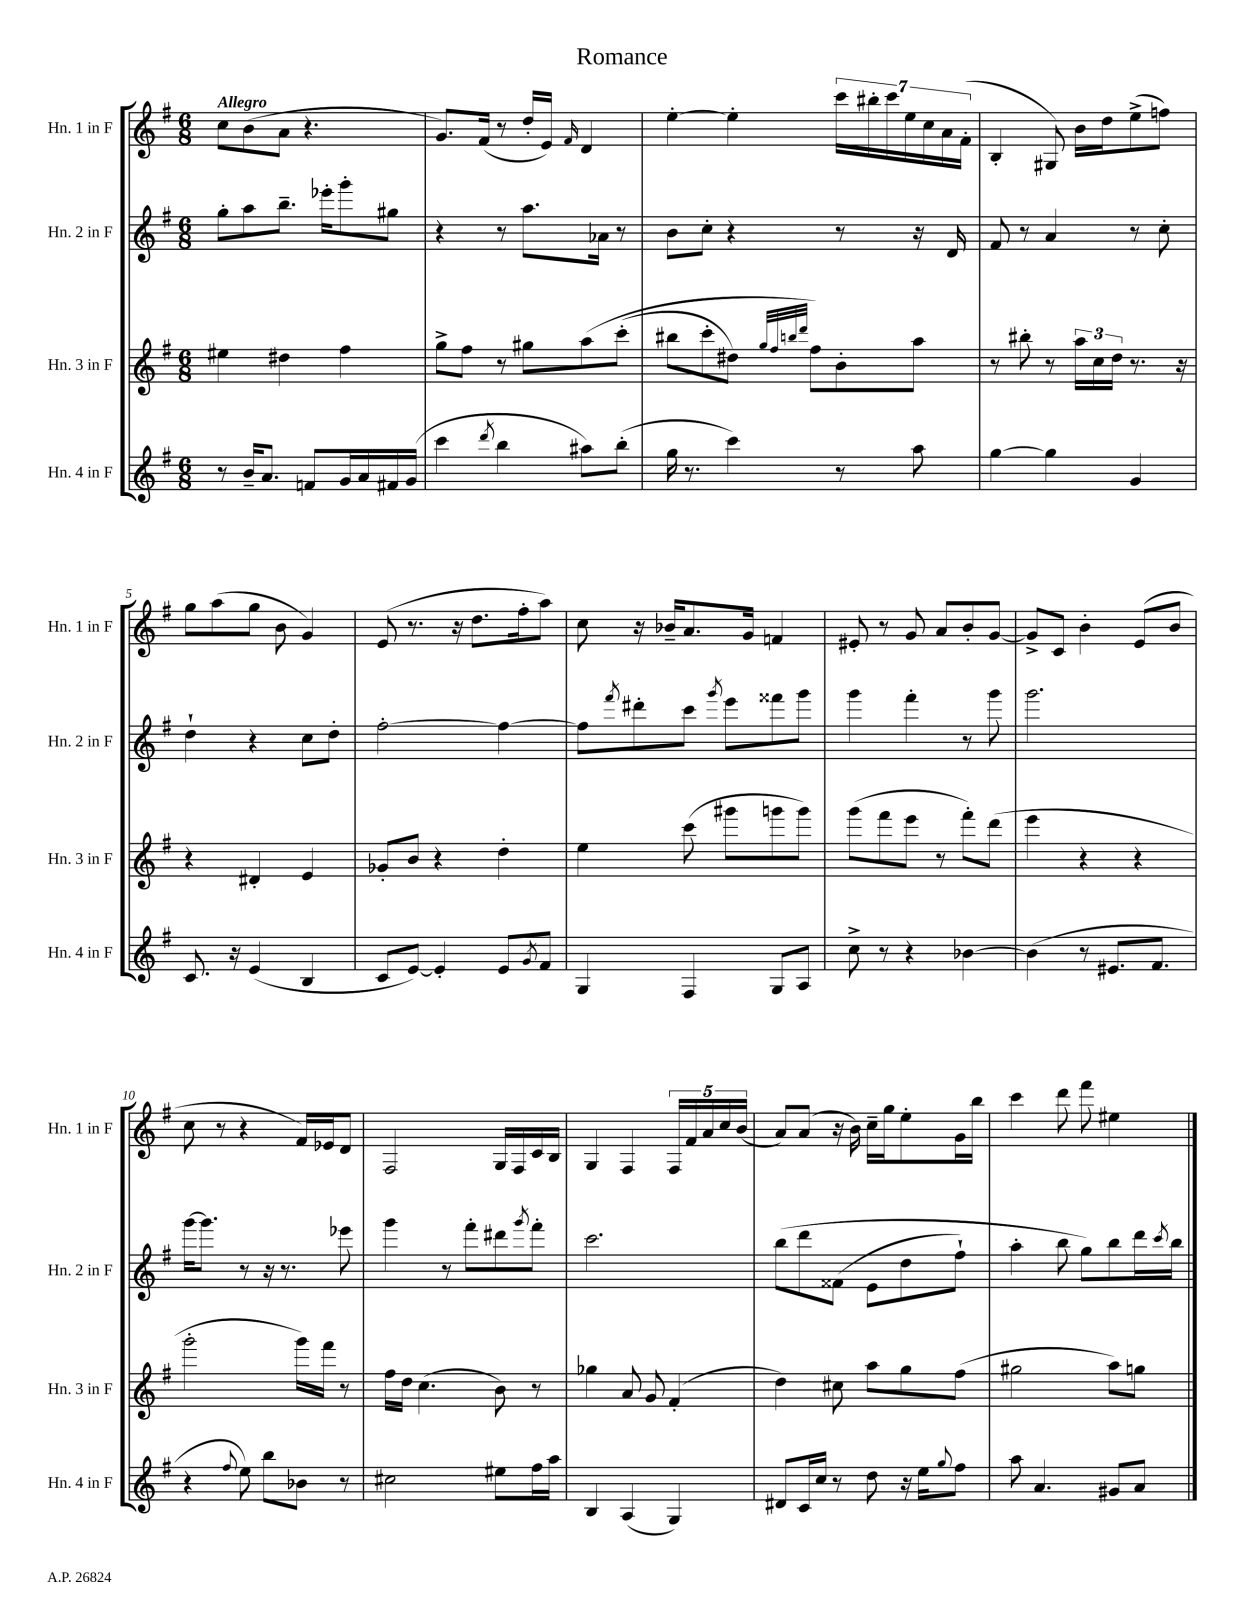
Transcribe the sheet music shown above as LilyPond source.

\header { title = "Romance" }
<<
\new StaffGroup <<
\new Staff = "s0" \with { instrumentName = "Hn. 1 in F" shortInstrumentName = "Hn. 1 in F" } {
    \clef treble \key g \major \numericTimeSignature \time 6/8 \tempo "Allegro"
    c''8 b'8( a'8 r4. |
    g'8.) fis'16( r8 d''16-. e'16) \grace { fis'16 } d'4 |
    e''4~-. e''4-. \tuplet 7/4 { c'''16 bis''16-. c'''16 e''16 c''16 a'16 fis'16-.( } |
    b4-. gis8) b'16 d''16 e''8->( f''8) |
    g''8 a''8( g''8 b'8 g'4) |
    e'8( r8. r16 d''8. fis''16-. a''8) |
    c''8 r16 bes'16-- a'8. g'16 f'4 |
    eis'8-. r8 g'8 a'8 b'8-. g'8~ |
    g'8-> c'8 b'4-. e'8( b'8 |
    c''8 r8 r4 fis'16) ees'16 d'8 |
    fis2 g16 fis16 c'16 b16 |
    g4 fis4 \tuplet 5/4 { fis16 fis'16 a'16 c''16 b'16( } |
    a'8) a'8( r16 b'16) c''16-- g''16 e''8-. g'16 b''16 |
    c'''4 d'''8 fis'''8 eis''4 \bar "|." |
}
\new Staff = "s1" \with { instrumentName = "Hn. 2 in F" shortInstrumentName = "Hn. 2 in F" } {
    \clef treble \key g \major \numericTimeSignature \time 6/8
    g''8-. a''8 b''8.-- ees'''16-. g'''8-. gis''8 |
    r4 r8 a''8. aes'16 r8 |
    b'8 c''8-. r4 r8 r16 d'16 |
    fis'8 r8 a'4 r8 c''8-. |
    d''4-! r4 c''8 d''8-. |
    fis''2~-. fis''4~ |
    fis''8 \acciaccatura { fis'''8 } dis'''8-. c'''8 \acciaccatura { g'''8 } e'''8 fisis'''8 g'''8 |
    g'''4 fis'''4-. r8 g'''8 |
    g'''2. |
    g'''16~ g'''8. r8 r16 r8. ees'''8 |
    g'''4 r8 fis'''8-. dis'''8 \acciaccatura { g'''8 } fis'''8-. |
    c'''2. |
    b''8\( d'''8 fisis'8( e'8 d''8 fis''8-!) |
    a''4-. b''8 g''8\) b''8 d'''16 \acciaccatura { c'''8 } b''16 \bar "|." |
}
\new Staff = "s2" \with { instrumentName = "Hn. 3 in F" shortInstrumentName = "Hn. 3 in F" } {
    \clef treble \key g \major \numericTimeSignature \time 6/8
    eis''4 dis''4 fis''4 |
    g''8-> fis''8 r8 gis''8 a''8\( c'''8-.( |
    bis''8 c'''8-. dis''8) \grace { g''32 fis''32 b''32 d'''32 } fis''8\) b'8-. a''8 |
    r8 bis''8-. r8 \tuplet 3/2 { a''16 c''16 d''16 } r8. r16 |
    r4 dis'4-. e'4 |
    ges'8-. b'8 r4 d''4-. |
    e''4 c'''8( gis'''8 g'''8 g'''8) |
    g'''8( fis'''8 e'''8 r8 fis'''8-.) d'''8( |
    e'''4 r4 r4 |
    g'''2-. g'''16) fis'''16 r8 |
    fis''16 d''16 c''4.( b'8) r8 |
    ges''4 a'8 g'8 fis'4-.( |
    d''4) cis''8 a''8 g''8 fis''8( |
    gis''2 a''8) g''8 \bar "|." |
}
\new Staff = "s3" \with { instrumentName = "Hn. 4 in F" shortInstrumentName = "Hn. 4 in F" } {
    \clef treble \key g \major \numericTimeSignature \time 6/8
    r8 b'16-- a'8. f'8 g'16 a'16 fis'16 g'16( |
    c'''4 \acciaccatura { d'''8 } b''4 ais''8) b''8-.( |
    g''16 r8. c'''4) r8 a''8 |
    g''4~ g''4 g'4 |
    c'8. r16 e'4( b4 |
    c'8 e'8~) e'4-. e'8 \acciaccatura { g'8 } fis'8 |
    g4 fis4 g8 a8 |
    c''8-> r8 r4 bes'4~ |
    bes'4( r8 eis'8. fis'8. |
    r4 \appoggiatura { fis''8 } e''8) b''8 bes'8 r8 |
    cis''2 eis''8 fis''16 a''16 |
    b4 a4( g4) |
    dis'8 c'16 c''16 r8 d''8 r16 e''16 \appoggiatura { g''8 } fis''8 |
    a''8 a'4. gis'8 a'8 \bar "|." |
}
>>
>>
